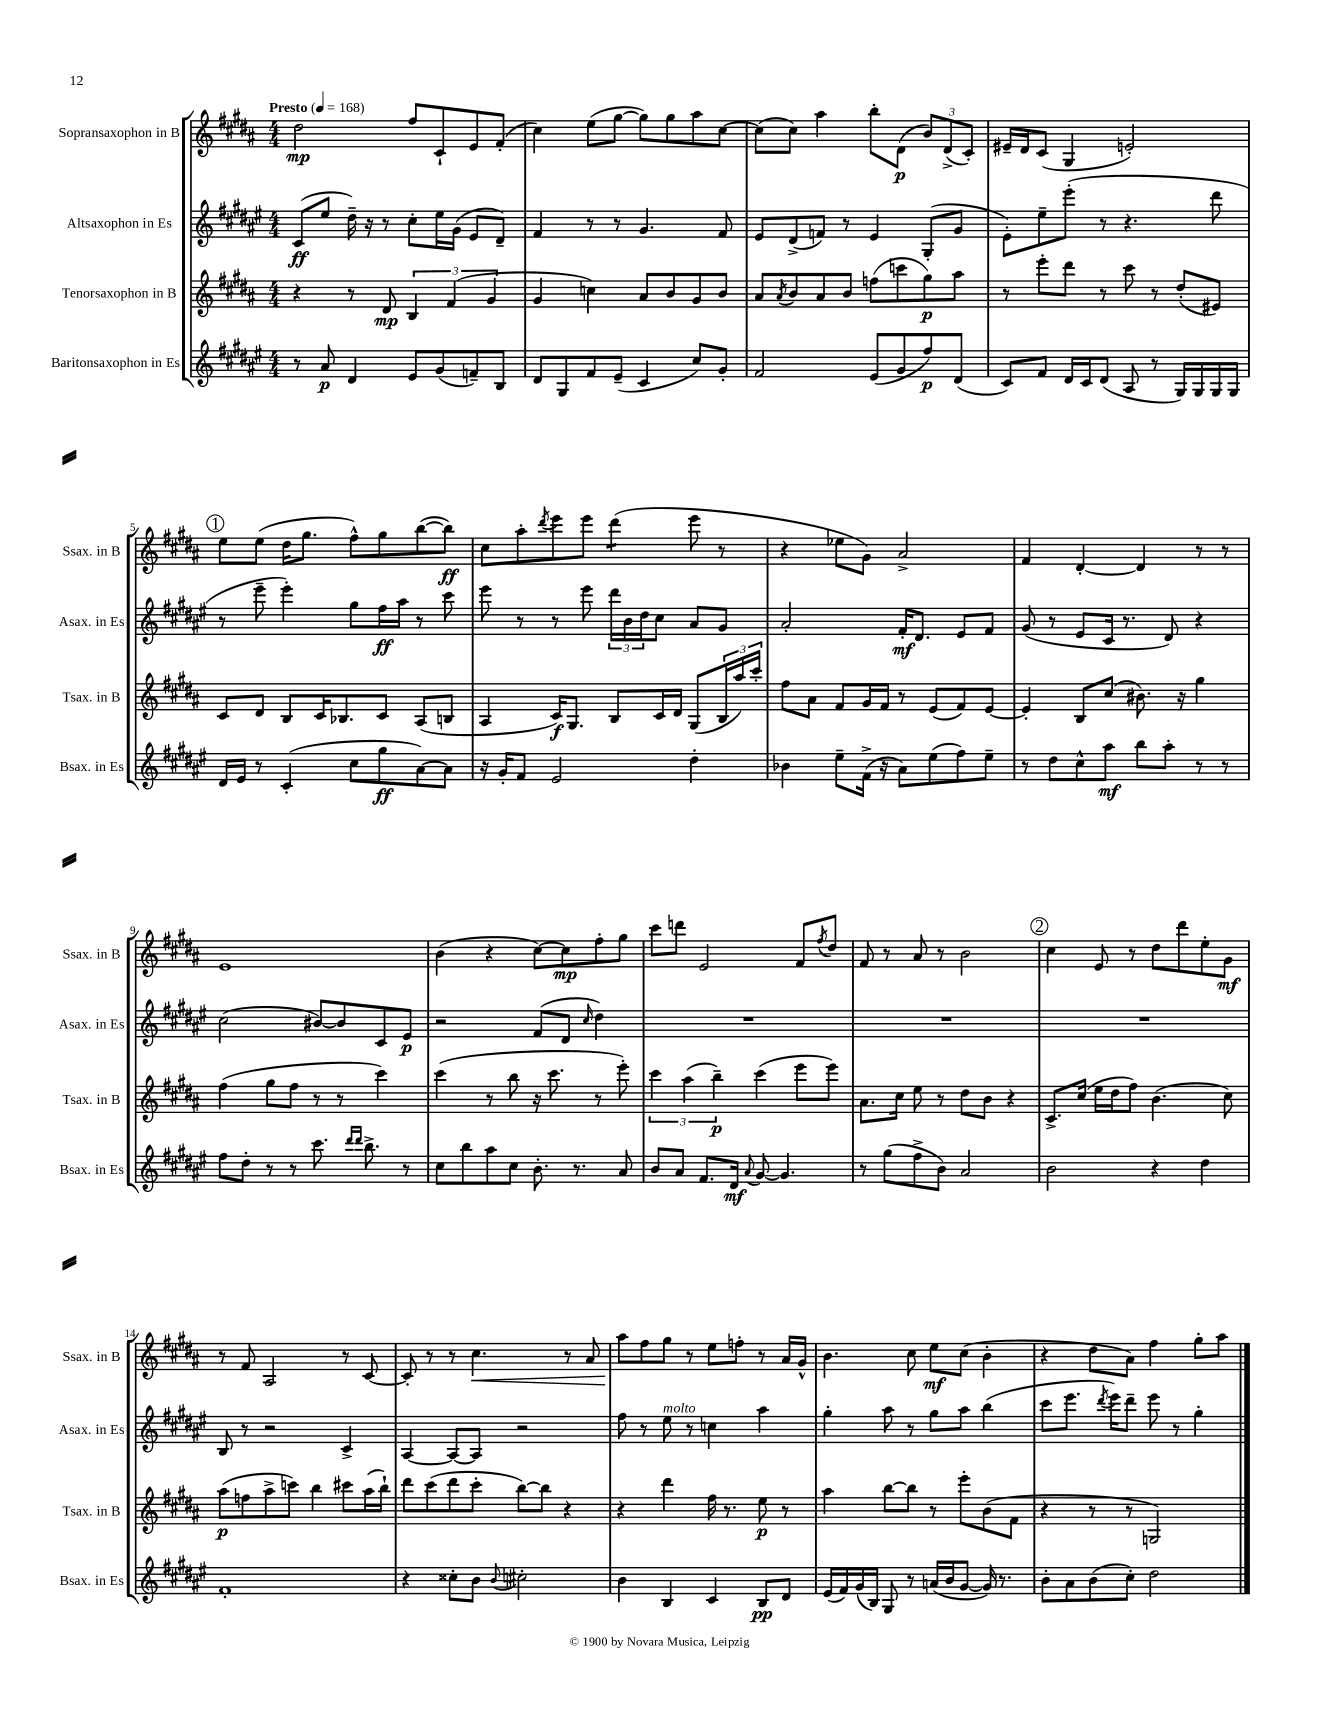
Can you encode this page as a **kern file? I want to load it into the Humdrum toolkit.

**kern	**kern	**kern	**kern
*staff4	*staff3	*staff2	*staff1
*clefG2	*clefG2	*clefG2	*clefG2
*k[f#c#g#d#a#e#]	*k[f#c#g#d#a#]	*k[f#c#g#d#a#e#]	*k[f#c#g#d#a#]
*M4/4	*M4/4	*M4/4	*M4/4
*MM168	*MM168	*MM168	*MM168
8r	4r	(8c#/L	2dd#\
8a#/	.	8ee#/J	.
4d#/	8r	16dd#~\)	.
.	.	16r	.
.	8d#/	8r	.
8e#/L	6B/	8cc#'\L	8ff#/L
(8g#/	.	16ee#\L	8c#`/
.	(6f#/	.	.
.	.	(16g#\JJ	.
8f~/)	.	8e#/L	8e/
.	6g#/	.	.
8B/J	.	8d#~/J)	(8f#'/J
=	=	=	=
8d#/L	4g#/	4f#/	4cc#\)
8G#/	.	.	.
8f#/	4cc\)	8r	(8ee\L
(8e#~/J	.	8r	[8gg#\J
4c#/	8a#/L	4.g#/	8gg#\]L)
.	8b/	.	8gg#\
8cc#/L)	8g#/	.	8aa#\
8g#'/J	8b/J	8f#/	[8cc#\J
=	=	=	=
2f#/	8a#/L	8e#/L	(8cc#\]L
.	8qa#/	.	.
.	8b/	(8d#^/	8cc#\J)
.	8a#/	8f/J)	4aa#\
.	8b/J	8r	.
(8e#/L	(8ff\L	4e#/	8bb'\L
8g#/	8ccc\	.	(8d#\J
8ff#/)	8gg#\)	(8G#'/L	12b/L)
.	.	.	(12d#^/
(8d#/J	8aa#\J	8g#/J	.
.	.	.	12c#'/J)
=	=	=	=
8c#/L)	8r	8e#'\L)	16e#~/LL
.	.	.	16d#/J
8f#/J	8eee'\L	8ee#~\	(8c#/J
16d#/LL	8ddd#\J	(8eee#'\J	4G#/
16c#/J	.	.	.
(8d#/J	8r	8r	.
8A#/	8ccc#\	4.r	2e'/)
8r	8r	.	.
16G#/LL)	(8dd#'/L	.	.
16G#/	.	.	.
16G#/	8e#/J)	8ddd#\	.
16G#/JJ	.	.	.
=	=	=	=
16d#/LL	8c#/L	8r	8ee\L
16e#/JJ	.	.	.
8r	8d#/J	8eee#~\	(8ee\J
(4c#'/	8B/L	4eee#'\)	16dd#\LK
.	.	.	8.gg#\J
.	16c#/K	.	.
.	8.B-/	.	.
8cc#\L	.	8gg#\L	8ff#^^\L)
8gg#\	8c#/J	16ff#\L	8gg#\
.	.	16aa#\JJ	.
[8a#\)	(8A#/L	8r	([8bb\
8a#\]J	8B/J	8ccc#\	8bb\]J)
=	=	=	=
16r	4A#/	8eee#\	8cc#\L
16g#'/LK	.	.	.
8f#/J	.	8r	8aa#'\
.	.	.	8qddd#/
2e#/	16c#/LK)	8r	8eee\
.	8.G#/J	.	.
.	.	8eee#\	8eee\J
.	8B/L	24ddd#\LL	(4ddd#\
.	.	24b\	.
.	.	24dd#\J	.
.	16c#/L	8cc#\J	.
.	16d#/JJ	.	.
4dd#'\	(8G#/L	8a#/L	8eee\
.	24B/L	8g#/J	8r
.	24aa#/)	.	.
.	24ccc#'/JJ	.	.
=	=	=	=
4b-\	8ff#\L	2a#'/	4r
.	8a#\J	.	.
8ee#~\L	8f#/L	.	8ee-\L
(16f#^\Jk	16g#/L	.	8g#\J)
16r	16f#/JJ	.	.
8a#\L)	8r	16f#'/LK	2a#^/
.	.	8.d#/J	.
(8ee#\	(8e/L	.	.
8ff#\)	8f#/)	8e#/L	.
8ee#~\J	[8e/J	8f#/J	.
=	=	=	=
8r	4e'/]	(8g#/	4f#/
8dd#\L	.	8r	.
8cc#^^\	8B/L	8e#/L	[4d#'/
8aa#\J	(8cc#/J	16c#/Jk	.
.	.	8.r	.
8bb\L	8.b#\)	.	4d#/]
8aa#'\J	.	8d#/)	.
.	16r	.	.
8r	4gg#\	4r	8r
8r	.	.	8r
=	=	=	=
8ff#\L	(4ff#\	(2cc#\	1e
8dd#'\J	.	.	.
8r	8gg#\L	.	.
8r	8ff#\J	.	.
8.ccc#\	8r	[8b#/L)	.
.	8r	8b#/]	.
16qqddd#/LL	.	.	.
16qqddd#/JJ	.	.	.
8.bb^\	.	.	.
.	4ccc#\)	8c#/	.
8r	.	8e#/J	.
=	=	=	=
8cc#\L	(4ccc#\	2r	(4b\
8bb\	.	.	.
8aa#\	8r	.	4r
8cc#\J	8bb\	.	.
8.b'\	16r	(8f#/L	[8cc#\L)
.	8.ccc#\	.	.
.	.	8d#/J	8cc#\]
8.r	.	.	.
.	.	16qqcc#/	.
.	8r	4dd#\)	8ff#'\
8a#/	8eee'\)	.	8gg#\J
=	=	=	=
8b/L	6ccc#\	1r	8ccc#\L
8a#/J	.	.	8ddd\J
.	(6aa#\	.	.
8.f#/L	.	.	2e/
.	6bb~\)	.	.
16d#/Jk	.	.	.
8qqa#/	.	.	.
[8g#/	(4ccc#\	.	.
4.g#/]	.	.	.
.	8eee\L	.	8f#/L
.	.	.	8qff#/
.	8eee\J)	.	8dd#/J
=	=	=	=
8r	8.a#\L	1r	8f#/
(8gg#\L	.	.	8r
.	16cc#\Jk	.	.
8ff#^\	8ee\	.	8a#/
8b\J)	8r	.	8r
2a#/	8dd#\L	.	2b\
.	8b\J	.	.
.	4r	.	.
=	=	=	=
2b\	8.c#^/L	1r	4cc#\
.	(16cc#/Jk	.	.
.	16ee\LL	.	8e/
.	16dd#\J	.	.
.	8ff#\J)	.	8r
4r	(4.b\	.	8dd#\L
.	.	.	8ddd#\
4dd#\	.	.	8ee'\
.	8cc#\)	.	8g#\J
=	=	=	=
1f#'	(8aa#\L	8B/	8r
.	8ff\	8r	8f#/
.	8aa#^\	2r	2A#/
.	8ccc\J)	.	.
.	4bb\	.	.
.	8ccc#\L	4c#^/	8r
.	(16aa#\L	.	[8c#/
.	16bb`\JJ)	.	.
=	=	=	=
4r	8ddd#\L	[4A#/	8c#'/]
.	(8ccc#\	.	8r
8cc##'\L	8ddd#\	8A#/_L	8r
8b\J	8ccc#'\J	8A#/]J	4.cc#\
8qqb/	.	.	.
2cc#'\	[8bb\L)	2r	.
.	8bb\]J	.	.
.	4r	.	8r
.	.	.	8a#/
=	=	=	=
4b\	4r	8ff#\	8aa#\L
.	.	8r	8ff#\
4B/	4ddd#\	8ee#\	8gg#\J
.	.	8r	8r
4c#/	16ff#\	4cc\	8ee\L
.	8.r	.	.
.	.	.	8ff'\J
8B/L	8ee\	4aa#\	8r
8d#/J	8r	.	16a#/LL
.	.	.	16g#^^/JJ
=	=	=	=
(16e#/LL	4aa#\	4gg#'\	4.b\
16f#/)	.	.	.
(16g#/	.	.	.
16B/JJ)	.	.	.
8G#/	[8bb\L	8aa#\	.
8r	8bb\]J	8r	8cc#\
(16a/LL	8r	8gg#\L	8ee\L
16b/J	.	.	.
[8g#/J	8eee'\L	8aa#\J	(8cc#\J
16g#/])	(8b\	(4bb\	4b'\
8.r	.	.	.
.	8f#\J	.	.
=	=	=	=
8b'\L	4r	8ccc#\L	4r
8a#\	.	8.eee#\J	.
(8b\	8r	.	8dd#\L
.	.	8qddd#/	.
.	.	16eee#\LK)	.
8cc#'\J)	8r	8ddd#~\J	8a#\J)
2dd#\	2G/)	8eee#\	4ff#\
.	.	8r	.
.	.	4gg#'\	8gg#'\L
.	.	.	8aa#\J
==	==	==	==
*-	*-	*-	*-
